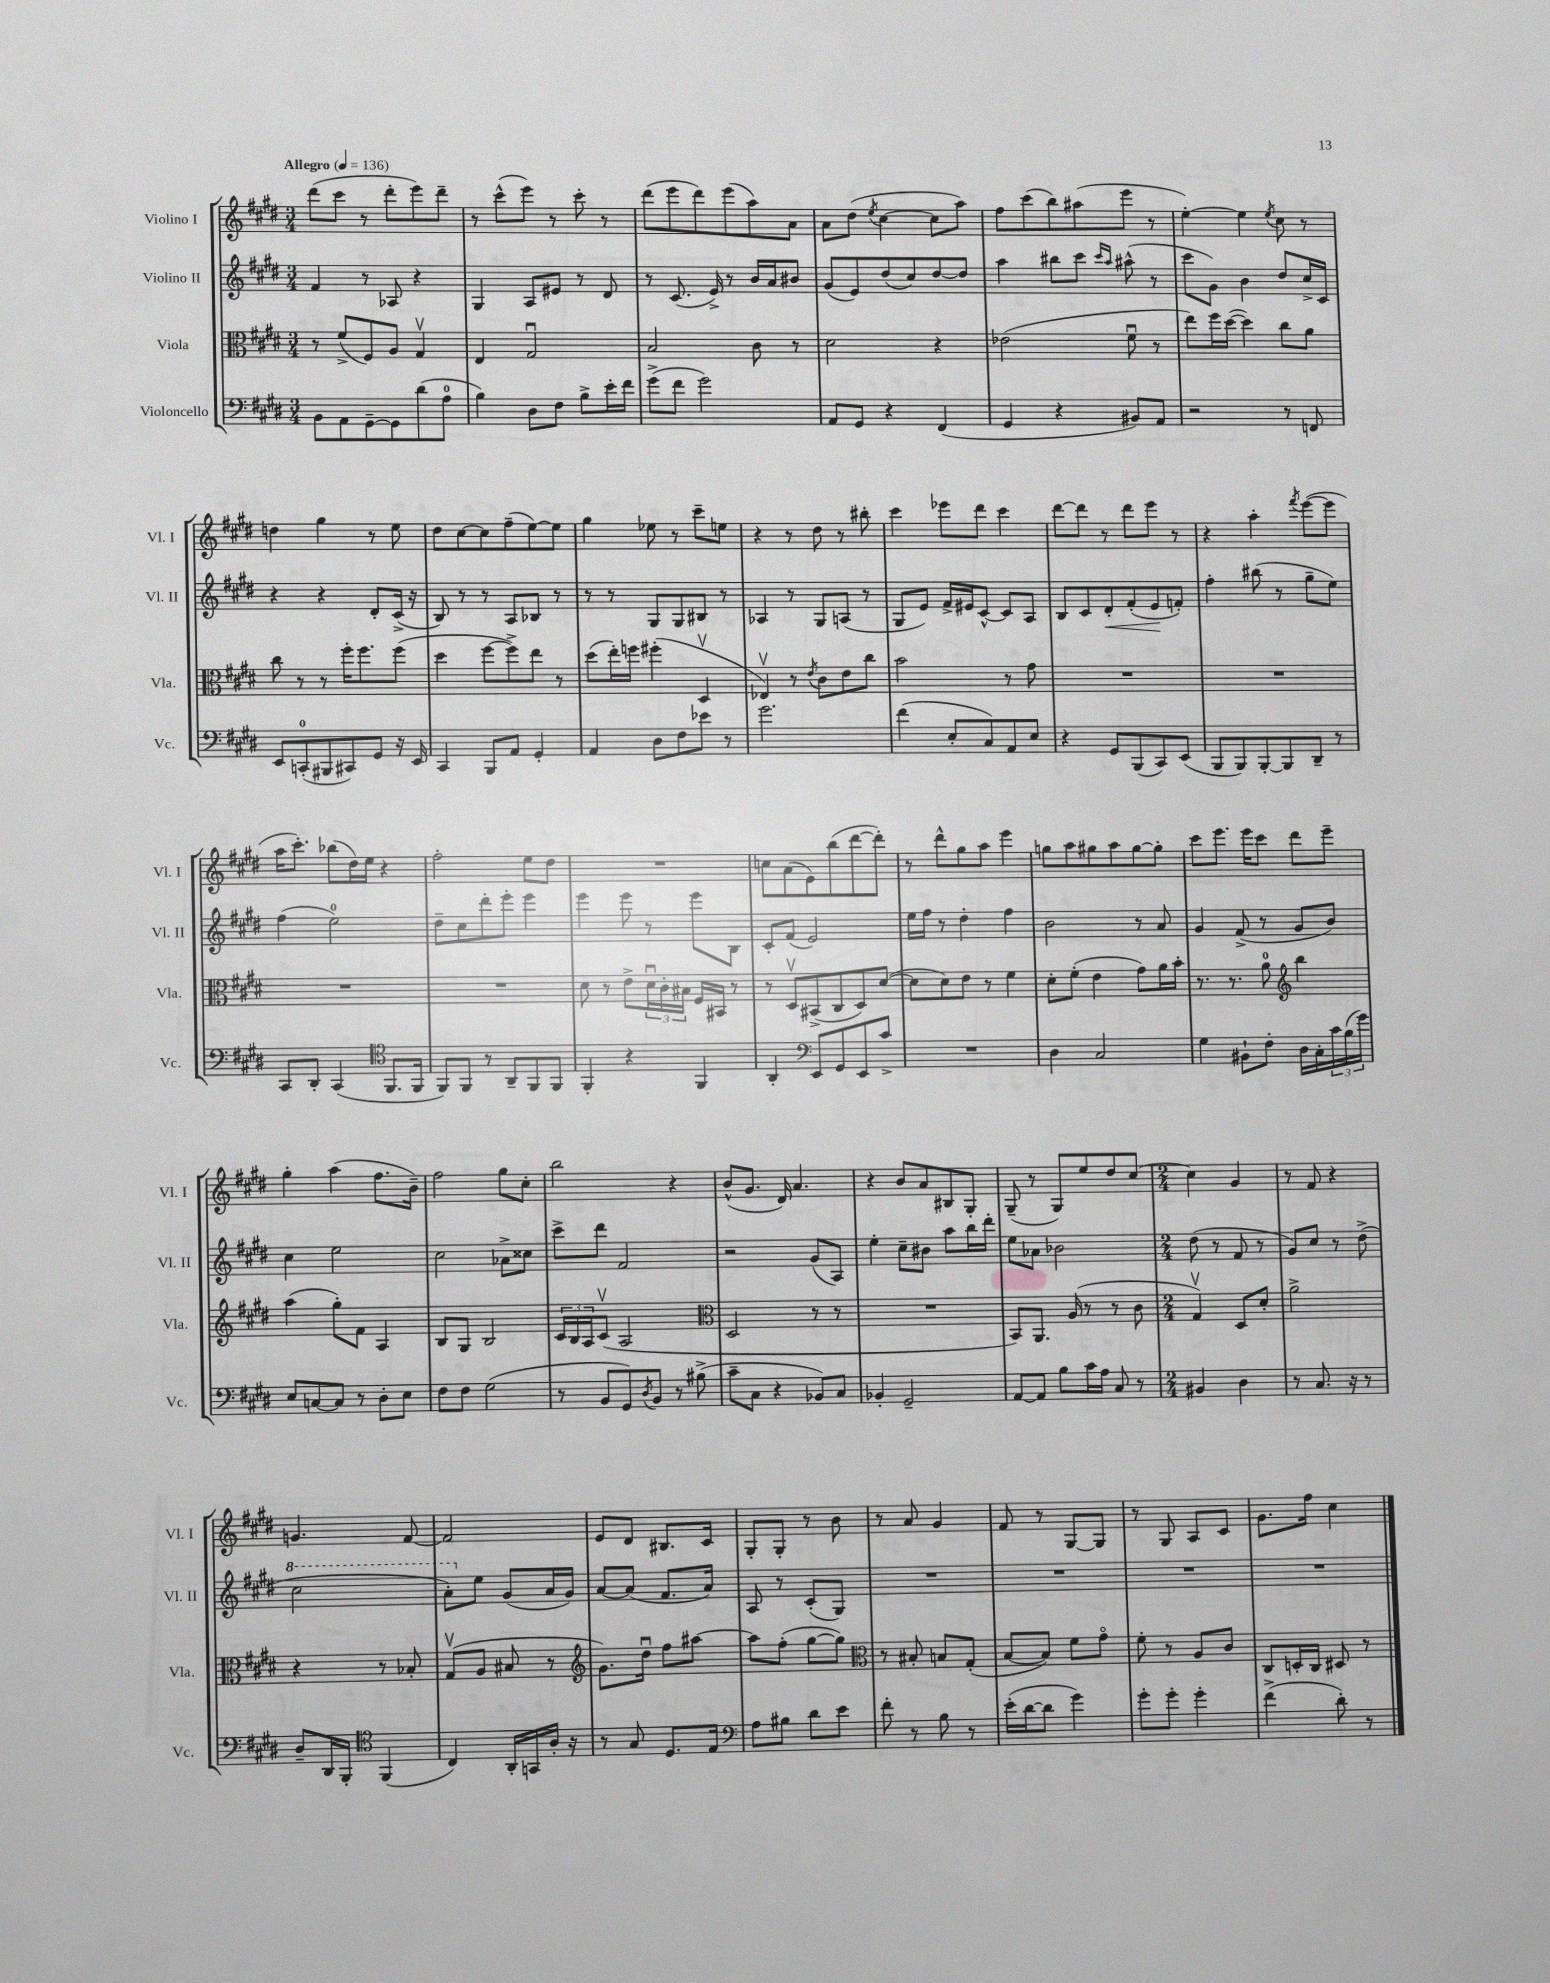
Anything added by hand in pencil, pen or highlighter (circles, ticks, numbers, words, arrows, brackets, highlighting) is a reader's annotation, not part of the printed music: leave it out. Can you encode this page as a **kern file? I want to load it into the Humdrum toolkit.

**kern	**kern	**kern	**dynam	**kern
*part4	*part3	*part2	*part2	*part1
*staff4	*staff3	*staff2	*staff2	*staff1
*I"Violoncello	*I"Viola	*I"Violino II	*	*I"Violino I
*I'Vc.	*I'Vla.	*I'Vl. II	*	*I'Vl. I
*clefF4	*clefC3	*clefG2	*	*clefG2
*k[f#c#g#d#]	*k[f#c#g#d#]	*k[f#c#g#d#]	*	*k[f#c#g#d#]
*M3/4	*M3/4	*M3/4	*	*M3/4
*MM136	*MM136	*MM136	*	*MM136
=1	=1	=1	=1	=1
!	!	!	!	!LO:TX:a:B:t=Allegro
8BB\L	8r	4f#/	.	(8ddd#\L
8AA\	(8f#^/L	.	.	8ccc#\J
[8GG#~\	8F#/)	8r	.	8r
8GG#\]	8A/J	8A-X/	.	8ddd#'\L
(8d#\	4G#v/	4r	.	8eee\)
8A\J	.	.	.	8ddd#~\J
=2	=2	=2	=2	=2
4B\)	4E/	4G#/	.	8r
.	.	.	.	(8ccc#^^\L
8D#\L	2G#u/	8A/L	.	8eee\J)
8F#\J	.	8e#X/J	.	8r
8B^\L	.	8r	.	8ccc#'\
16e'\L	.	8d#/	.	8r
16f#\JJ	.	.	.	.
=3	=3	=3	=3	=3
(8g#^\L	2B/	8r	.	(8ddd#\L
8f#\J	.	(8.c#/	.	8eee\
2g#\)	.	.	.	8ddd#\)
.	.	16e^/)	.	.
.	.	8r	.	(8eee\
.	8c#\	16b/LL	.	8aa\)
.	.	16a/J	.	.
.	8r	8b#X/J	.	8a\J
=4	=4	=4	=4	=4
8AA/L	2d#\	(8g#/L	.	8a\L
8GG#/J	.	8e/)	.	(8dd#\J
.	.	.	.	8qee/
4r	.	(8dd#/	.	[4cc#\
.	.	8cc#/)	.	.
(4FF#/	4r	[8dd#/	.	8cc#\L]
.	.	8dd#/J]	.	8aa\J)
=5	=5	=5	=5	=5
4GG#/	(2e-X\	4aa\	.	8ff#\L
.	.	.	.	(8ccc#\
4r	.	8bb#X\L	.	8bb\)
.	.	8ccc#\J	.	(8aa#X\
.	.	16qqccc#/LL	.	.
.	.	16qqaa/JJ	.	.
8BB#X/L)	8f#u\	(8aa#X^^\	.	8eee\J
8AA/J	8r	8r	.	8r
=6	=6	=6	=6	=6
2r	8ee\L)	8ccc#\L	.	[4ee'\)
.	16ff#\L	8g#\J)	.	.
.	([16dd#\JJ	.	.	.
.	4dd#\])	4b\	.	4ee\]
.	.	.	.	8qee/
8r	8cc#\L	8dd#/L	.	8cc#\
8FFn/	8a\J	16cc#^/L	.	8r
.	.	16c#/JJ	.	.
!!LO:LB:g=z
=7	=7	=7	=7	=7
8EE/L	8cc#\	4r	.	4ddn\
(8CCn'/	8r	.	.	.
8BBB#X/	8r	4r	.	4gg#\
8CC#X/)	16ff#'\KL	.	.	.
.	8.ff#\	.	.	.
8GG#/J	.	8d#'/L	.	8r
16r	(8ff#\J	(16c#^/Jk	.	8ee\
16EE/	.	16r	.	.
=8	=8	=8	=8	=8
4CC#/	4dd#\	8B/)	.	8dd#\L
.	.	8r	.	[8cc#\
8BBB/L	[8ff#\L	8r	.	8cc#\]
8AA/J	8ff#^\])	8A/L	.	(8ff#~\
4GG#'/	8ee\J	8B-X/J	.	[8ee\)
.	8r	8r	.	8ee\J]
=9	=9	=9	=9	=9
4AA/	(8dd#\L	8r	.	4gg#\
.	16ee'\L)	8r	.	.
.	16ffn\JJ	.	.	.
8D#\L	(4ff#X'\	8G#/L	.	8ee-X\
8F#\	.	8G#/	.	8r
8e-X\J	4D#v/	8B#X/J	.	8ccc#~\L
8r	.	8r	.	8een\J
=10	=10	=10	=10	=10
2.g#\	4E-Xv/)	4A-X/	.	4r
.	8r	8r	.	8r
.	8qe/	.	.	.
.	8c#\L	8G#/L	.	8dd#\
.	8e\	(8An/J	.	8r
.	8cc#\J	8r	.	8bb#X'\
=11	=11	=11	=11	=11
(4f#\	2b\	8G#/L	.	4ccc#\
.	.	8e/J)	.	.
8E'/L	.	16f#^/LL	.	8eee-X\L
.	.	16e#X/J	.	.
8C#/)	.	[8c#^^/J	.	8ddd#\J
8AA/	8r	8c#/L]	.	4ccc#\
8E/J	8g#\	8A/J	.	.
=12	=12	=12	=12	=12
4r	2.r	8B/L	.	[8ddd#\L
.	.	8c#/	.	8ddd#\J]
!	!	!	!LO:HP:b	!
8GG#/L	.	8d#'/	<	8r
(8BBB/	.	(8f#'/	.	8ddd#\L
8CC#/)	.	8e/	.	8eee\J
(8EE/J	.	8fn'/J)	[	8r
=13	=13	=13	=13	=13
8BBB/L	2.r	4ff#'\	.	4r
8BBB/)	.	.	.	.
[8BBB'/	.	(8bb#X\	.	4aa'\
8BBB/]	.	8r	.	.
.	.	.	.	8qfff#/
8DD#~/J	.	8gg#~\L	.	([8eee\L
8r	.	8ee\J)	.	8eee\J]
!!LO:LB:g=z
=14	=14	=14	=14	=14
8CC#/L	2.r	(4ff#\	.	16aa\KL
.	.	.	.	8.ccc#'\J)
8DD#'/J	.	.	.	.
(4CC#/	.	2ee\)	.	(8bb-X\L
.	.	.	.	16dd#\L)
.	.	.	.	16ee\JJ
*clefC4	*	*	*	*
8.FF#/L	.	.	.	4r
16FF#/Jk	.	.	.	.
=15	=15	=15	=15	=15
8FF#/L)	2.r	8dd#~\L	.	2ff#'\
8FF#/J	.	8cc#\	.	.
8r	.	8ddd#'\	.	.
8AA~/L	.	8eee'\J	.	.
8FF#/	.	4eee\	.	8ee\L
8FF#/J	.	.	.	8dd#\J
=16	=16	=16	=16	=16
4FF#'/	8d#\	4eee\	.	2.r
.	8r	.	.	.
4r	8e^\L	8eee\	.	.
.	24d#u\L	8r	.	.
.	24c#'\	.	.	.
.	24B#X\JJ	.	.	.
4FF#/	16F#/LL	8eee\L	.	.
.	16BB#X/JJ	.	.	.
.	8r	8B\J	.	.
=17	=17	=17	=17	=17
4AA'/	8r	8c#'/L	.	8ccn\L
.	8D#v/L	(8f#/J	.	(8a\
*clefF4	*	*	*	*
8EE/L	(8BB#X^/	2e/)	.	8e\)
8GG#/	8C#/	.	.	(8bb\
8EE/	8D#/)	.	.	[8ddd#\
8c#^/J	([8d#/J	.	.	8ddd#'\J])
=18	=18	=18	=18	=18
2.r	8d#\L]	16ee\LL	.	8r
.	.	16ff#\JJ	.	.
.	8d#\)	8r	.	8ddd#^^\L
.	8e\J	4dd#'\	.	8gg#\
.	8r	.	.	8aa\J
.	4f#\	4ff#\	.	4eee\
=19	=19	=19	=19	=19
4D#\	8d#'\L	2b\	.	8ggn\L
.	(8f#'\J	.	.	8aa\
2C#/	4e\	.	.	8gg#X\
.	.	.	.	8aa\
.	8g#\L)	8r	.	[8gg#\
.	16a\L	8a/	.	8gg#'\J]
.	16b'\JJ	.	.	.
=20	=20	=20	=20	=20
4G#\	8.r	4g#/	.	8ccc#\L
.	.	.	.	8.eee\J
.	8.r	.	.	.
8BB#X`\L	.	(8f#^/	.	.
.	.	.	.	16eee\KL
8F#'\J	8a\	8r	.	8ccc#\J
*	*clefG2	*	*	*
16D#\LL	4bb\	8g#/L	.	8ddd#\L
16C#'\	.	.	.	.
24c#\	.	8b/J)	.	8eee~\J
(24B\	.	.	.	.
24g#\JJ)	.	.	.	.
!!LO:LB:g=z
=21	=21	=21	=21	=21
8E/L	(4aa\	4cc#\	.	4gg#'\
[8Cn/	.	.	.	.
8C/J]	8gg#'\L)	2ee\	.	(4aa\
8r	8f#\J	.	.	.
8D#'\L	4A/	.	.	8.ff#\L
8E\J	.	.	.	.
.	.	.	.	16b~\Jk)
=22	=22	=22	=22	=22
8F#\L	8B/L	2cc#\	.	2ff#\
8F#\J	8G#/J	.	.	.
(2G#\	2B/	.	.	.
.	.	8a-X^\L	.	8gg#\L
.	.	8cc##X\J	.	8cc#'\J
=23	=23	=23	=23	=23
8r	24c#/LL	8ccc#^\L	.	2bb\
.	24B/	.	.	.
.	24A/J	.	.	.
8BB/L	(8c#v/J	8ddd#\J	.	.
8GG#/)	2A/	2f#/	.	.
8qD#/	.	.	.	.
8BB/J	.	.	.	.
8r	.	.	.	4r
(8B#X^\	.	.	.	.
=24	=24	=24	=24	=24
*	*clefC3	*	*	*
8c#~\L	2D#/	2r	.	(8b^^/L
8C#\J	.	.	.	8.g#/J
4r	.	.	.	.
.	.	.	.	16d#/)
.	.	.	.	4.a/
8BB-X/L)	8r	(8g#/L	.	.
8C#/J	8r	8A/J)	.	.
=25	=25	=25	=25	=25
4BB-X'/	2.r	4ee'\	.	4r
2GG#~/	.	8cc#~\L	.	8b/L
.	.	8b#X\J	.	8a/
.	.	8aa\L	.	8B#X/
.	.	16bb\L	.	8G#'/J
.	.	16ddd#'\JJ	.	.
=26	=26	=26	=26	=26
[8AA/L	8BB/L)	8ee\L	.	(8G#~/
8AA/J]	8.AA/J	8a-X\J	.	8r
8B\L	.	2b-X\	.	8G#/L)
.	(16A/	.	.	.
16c#\L	8r	.	.	8ee/
16A\JJ	.	.	.	.
8C#/	8r	.	.	8dd#/
8r	8c#\	.	.	[8cc#/J
=27	=27	=27	=27	=27
*M2/4	*M2/4	*M2/4	*	*M2/4
4BB#X/	4G#v/)	(8dd#\	.	4cc#\]
.	.	8r	.	.
4D#\	8D#/L	8f#/	.	4g#/
.	8d#'/J	8r	.	.
=28	=28	=28	=28	=28
8r	2a^\	8g#/L)	.	8r
8.C#/	.	8cc#/J	.	8f#/
.	.	8r	.	4r
16r	.	.	.	.
8r	.	(8dd#^\	.	.
!!LO:LB:g=z
=29	=29	=29	=29	=29
*	*	*8va	*	*
8D#~/L	4r	2ccc#\	.	4.gn/
16DD#/L	.	.	.	.
16BBB'/JJ	.	.	.	.
*clefC4	*	*	*	*
(4FF#/	8r	.	.	.
.	8B-X'/	.	.	[8f#/
=30	=30	=30	=30	=30
4C#/)	(8G#v/L	8aa'\L)	.	2f#/]
*	*	*X8va	*	*
.	8A/J	8ee\J	.	.
16AA'/LL	8B#X/	(8g#/L	.	.
16GGn/	.	.	.	.
16A'/JJ	8r	16a/L	.	.
16r	.	16g#/JJ)	.	.
=31	=31	=31	=31	=31
*	*clefG2	*	*	*
8r	8.g#\L)	[8a/L	.	8e/L
8G#/	.	(8a/J]	.	8d#/J
.	16dd#u\Jk	.	.	.
8.D#/L	8ff#\L	8.f#/L	.	8.B#X/L
.	[8aa#X\J	.	.	.
16E/Jk	.	16a/Jk)	.	16c#/Jk
=32	=32	=32	=32	=32
*clefF4	*	*	*	*
8A\L	8aa#\L]	8A/	.	8G#'/L
8B#X\J	(8ff#'\J	8r	.	8G#'/J
8d#\L	[8gg#\L	(8c#'/L	.	8r
8e\J	8gg#\J])	8G#/J)	.	8b\
=33	=33	=33	=33	=33
*	*clefC3	*	*	*
8f#'\	8r	2r	.	8r
8r	8B#X'/	.	.	8a/
8B\	8Bn/L	.	.	4g#/
8r	(8G#'/J	.	.	.
=34	=34	=34	=34	=34
(16e'\LL	[8B/L	2r	.	8f#/
[16d#\J	.	.	.	.
8d#\J]	8B/J])	.	.	8r
4g#\)	8f#\L	.	.	[8G#/L
.	8g#\J	.	.	8G#/J]
=35	=35	=35	=35	=35
8g#'\L	8f#'\	2r	.	8r
8g#'\J	8r	.	.	8G#/
4g#'\	8A/L	.	.	8A/L
.	8c#/J	.	.	8c#/J
=36	=36	=36	=36	=36
(4f#^\	8C#/L	2r	.	8.g#\L
.	16Dn'/L	.	.	.
.	16C#/JJ	.	.	16ff#\Jk
8d#'\)	8D#X/	.	.	4cc#\
8r	8r	.	.	.
==	==	==	==	==
*-	*-	*-	*-	*-
